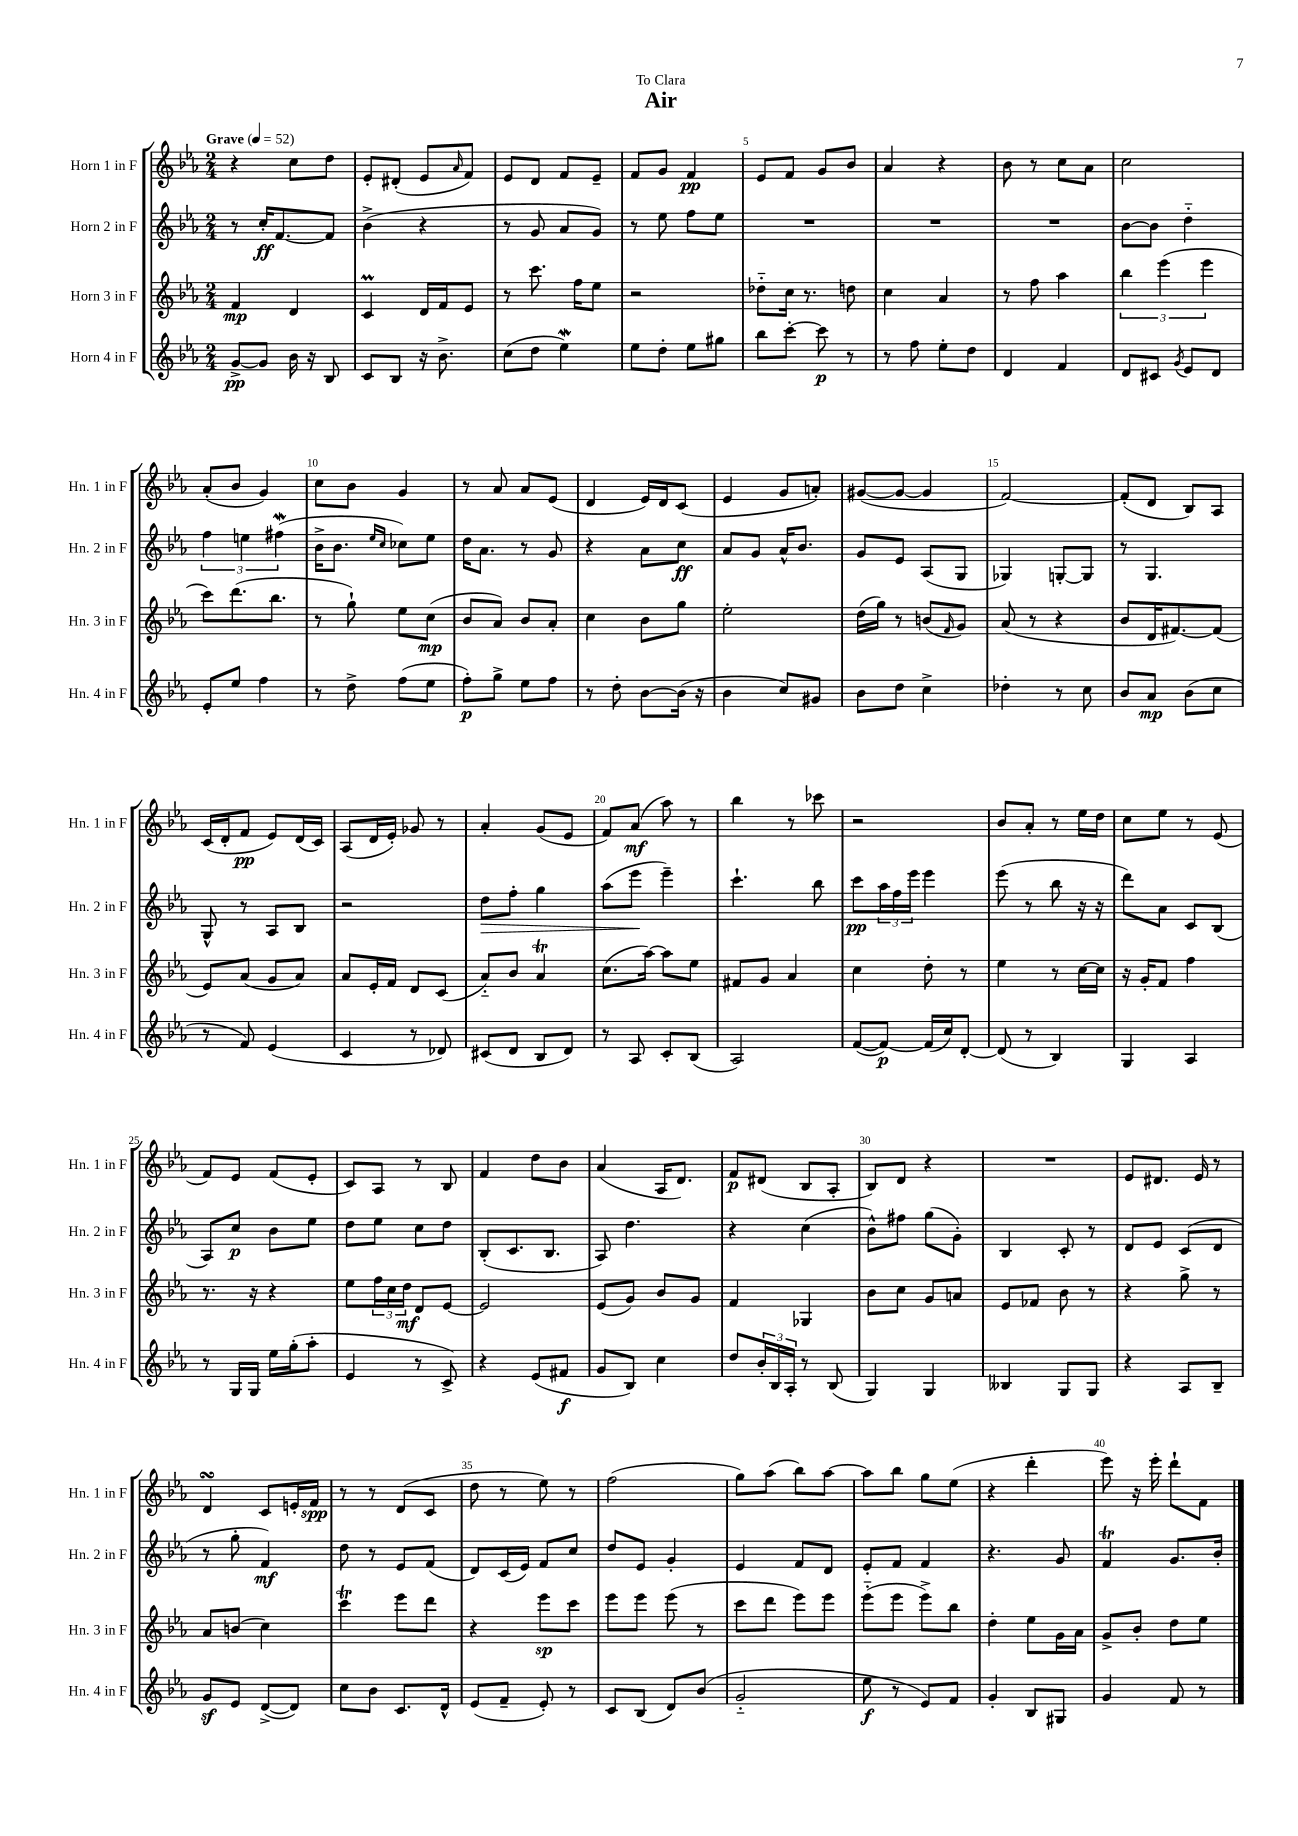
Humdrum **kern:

**kern	**kern	**kern	**kern
*staff4	*staff3	*staff2	*staff1
*clefG2	*clefG2	*clefG2	*clefG2
*k[b-e-a-]	*k[b-e-a-]	*k[b-e-a-]	*k[b-e-a-]
*M2/4	*M2/4	*M2/4	*M2/4
*MM52	*MM52	*MM52	*MM52
[8g^	4f	8r	4r
8g]	.	16cc'	.
.	.	[8.f	.
16b-	4d	.	8cc
16r	.	.	.
8B-	.	8f]	8dd
=	=	=	=
8c	4c	(4b-^	8e-'
8B-	.	.	(8d#'
16r	16d	4r	8e-
8.b-^	16f	.	.
.	.	.	16qqa-
.	8e-	.	8f)
=	=	=	=
(8cc	8r	8r	8e-
8dd	8.ccc	8g	8d
4ee-)	.	8a-	8f
.	16ff	.	.
.	8ee-	8g)	8e-~
=	=	=	=
8ee-	2r	8r	8f
8dd'	.	8ee-	8g
8ee-	.	8ff	4f
8gg#	.	8ee-	.
=	=	=	=
8bb-	8dd-'~	2r	8e-
[8ccc'	16cc	.	8f
.	8.r	.	.
8ccc]	.	.	8g
8r	8dd	.	8b-
=	=	=	=
8r	4cc	2r	4a-
8ff	.	.	.
8ee-'	4a-	.	4r
8dd	.	.	.
=	=	=	=
4d	8r	2r	8b-
.	8ff	.	8r
4f	4aa-	.	8cc
.	.	.	8a-
=	=	=	=
8d	6bb-	[8b-	2cc
8c#	.	8b-]	.
.	(6eee-	.	.
8qg	.	.	.
8e-	.	4dd'~	.
.	6eee-	.	.
8d	.	.	.
=	=	=	=
8e-'	8ccc)	6ff	(8a-'
8ee-	(8.ddd	.	8b-
.	.	6ee	.
4ff	.	.	4g)
.	8.bb-	.	.
.	.	(6ff#	.
=	=	=	=
8r	8r	16b-^	8cc
.	.	8.b-	.
8dd^	8gg`)	.	8b-
.	.	16qqee-	.
.	.	16qqcc	.
(8ff	8ee-	8cc-)	4g
8ee-	(8cc	8ee-	.
=	=	=	=
8ff')	8b-	16dd	8r
.	.	8.a-	.
8gg^	8a-)	.	8a-
8ee-	8b-	8r	8a-
8ff	8a-'	8g	(8e-
=	=	=	=
8r	4cc	4r	4d
8dd'	.	.	.
[8b-	8b-	8a-	16e-)
.	.	.	16d
(16b-]	8gg	8cc	(8c
16r	.	.	.
=	=	=	=
4b-	2ee-'	8a-	4e-
.	.	8g	.
8cc)	.	16a-^^	8g
.	.	8.b-	.
8g#	.	.	8a')
=	=	=	=
8b-	(16dd	8g	([8g#
.	16gg)	.	.
8dd	8r	8e-	8g#_
4cc^	(8b	(8A-	4g#]
.	16qqf	.	.
.	8g)	8G	.
=	=	=	=
4dd-'	(8a-	4G-)	[2f)
.	8r	.	.
8r	4r	[8G'	.
8cc	.	8G]	.
=	=	=	=
8b-	8b-	8r	(8f']
8a-	16d	4.G	8d
.	[8.f#)	.	.
(8b-	.	.	8B-)
8cc	(8f#]	.	8A-
=	=	=	=
8r	8e-)	8G^^	(16c
.	.	.	16d'
8f)	(8a-	8r	8f
(4e-	8g	8A-	8e-)
.	8a-)	8B-	(16d
.	.	.	16c)
=	=	=	=
4c	8a-	2r	(8A-
.	16e-'	.	16d
.	16f	.	16e-')
8r	8d	.	8g-
8d-)	(8c	.	8r
=	=	=	=
(8c#	8a-'~)	8dd	4a-'
8d	8b-	8ff'	.
8B-	4a-	4gg	(8g
8d)	.	.	8e-
=	=	=	=
8r	(8.cc	(8aa-	8f)
8A-	.	8eee-	(8a-
.	[16aa-)	.	.
8c'	8aa-]	4eee-~)	8aa-)
(8B-	8ee-	.	8r
=	=	=	=
2A-)	8f#	4.ccc`	4bb-
.	8g	.	.
.	4a-	.	8r
.	.	8bb-	8ccc-
=	=	=	=
([8f	4cc	8ccc	2r
8f_)	.	24aa-	.
.	.	24ff	.
.	.	24eee-	.
(16f]	8dd'	4eee-	.
16cc)	.	.	.
[8d'	8r	.	.
=	=	=	=
(8d]	4ee-	(8eee-	8b-
8r	.	8r	8a-'
4B-)	8r	8bb-	8r
.	[16cc	16r	16ee-
.	16cc]	16r	16dd
=	=	=	=
4G	16r	8ddd)	8cc
.	16g'	.	.
.	8f	8a-	8ee-
4A-	4ff	8c	8r
.	.	(8B-	(8e-
=	=	=	=
8r	8.r	8A-)	8f)
16G	.	8cc	8e-
16G	16r	.	.
16ee-	4r	8b-	(8f
(16gg'	.	.	.
8aa-'	.	8ee-	8e-'
=	=	=	=
4e-	8ee-	8dd	8c)
.	24ff	8ee-	8A-
.	24cc	.	.
.	24dd	.	.
8r	8d	8cc	8r
8c^)	[8e-	8dd	8B-
=	=	=	=
4r	2e-]	(8B-'	4f
.	.	8.c	.
(8e-	.	.	8dd
.	.	8.B-	.
8f#	.	.	8b-
=	=	=	=
8g	(8e-	8A-)	(4a-
8B-)	8g)	4.dd	.
4cc	8b-	.	16A-
.	.	.	8.d)
.	8g	.	.
=	=	=	=
8dd	4f	4r	8f
24b-'	.	.	(8d#
24B-	.	.	.
24A-'	.	.	.
8r	4G-	(4cc	8B-
(8B-	.	.	8A-'
=	=	=	=
4G)	8b-	8b-^^)	8B-)
.	8cc	8ff#	8d
4G	8g	(8gg	4r
.	8a	8g')	.
=	=	=	=
4B--	8e-	4B-	2r
.	8f-	.	.
8G	8b-	8c'	.
8G	8r	8r	.
=	=	=	=
4r	4r	8d	8e-
.	.	8e-	8.d#
8A-	8gg^	(8c	.
.	.	.	16e-
8B-~	8r	8d	8r
=	=	=	=
8g	8a-	8r	4d
8e-	(8b	8gg'	.
([8d^	4cc)	4f)	8c
8d])	.	.	16e'
.	.	.	16f
=	=	=	=
8cc	4ccc	8dd	8r
8b-	.	8r	8r
8.c	8eee-	8e-	(8d
.	8ddd	(8f	8c
16d^^	.	.	.
=	=	=	=
(8e-	4r	8d)	8dd
8f~	.	(16c	8r
.	.	16e-)	.
8e-')	8eee-	8f	8ee-)
8r	8ccc	8cc	8r
=	=	=	=
8c	8eee-	8dd	(2ff
(8B-	8eee-	8e-	.
8d)	(8eee-	4g'	.
(8b-	8r	.	.
=	=	=	=
2g'~	8ccc	4e-	8gg)
.	8ddd	.	(8aa-
.	8eee-)	8f	8bb-)
.	8eee-	8d	[8aa-
=	=	=	=
8ee-	(8eee-'~	8e-'	8aa-]
8r	8eee-	8f	8bb-
8e-)	8eee-^)	4f	8gg
8f	8bb-	.	(8ee-
=	=	=	=
4g'	4dd'	4.r	4r
8B-	8ee-	.	4ddd'
8G#	16g	8g	.
.	16a-	.	.
=	=	=	=
4g	8g^	4f	8eee-)
.	8b-'	.	16r
.	.	.	16eee-'
8f	8dd	8.g	8ddd`
8r	8ee-	.	8f
.	.	16b-'	.
==	==	==	==
*-	*-	*-	*-
